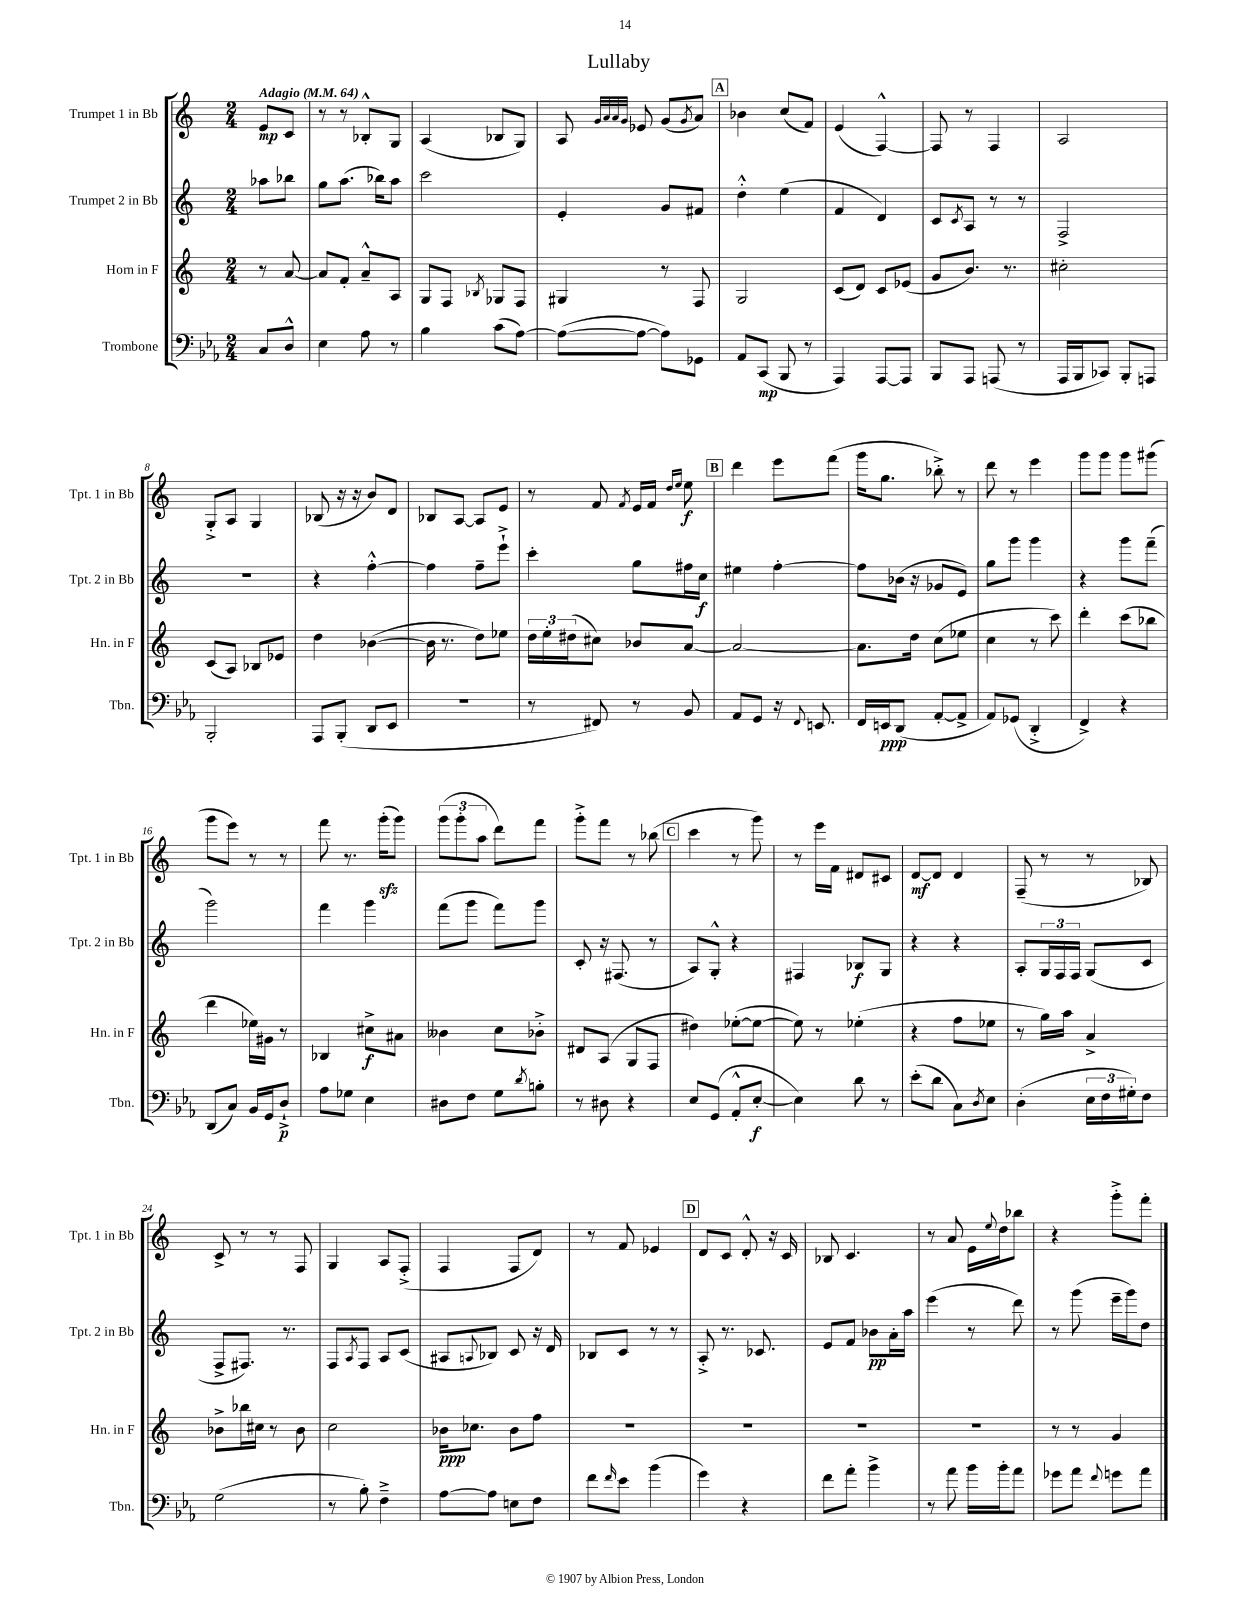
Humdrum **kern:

**kern	**kern	**kern	**kern
*staff4	*staff3	*staff2	*staff1
*clefF4	*clefG2	*clefG2	*clefG2
*k[b-e-a-]	*k[]	*k[]	*k[]
*M2/4	*M2/4	*M2/4	*M2/4
*MM64	*MM64	*MM64	*MM64
8C	8r	8aa-	8e
8D^^	[8a	8bb-	8c
=	=	=	=
4E-	8a]	8gg	8r
.	8f'	(8.aa	8r
8A-	8a~^^	.	8B-'^^
.	.	16bb-)	.
8r	8A	8aa	8G
=	=	=	=
4B-	8G	2ccc	(4A
.	8F	.	.
.	8qB-	.	.
(8c	8G-	.	8B-
[8A-)	8F	.	8G)
=	=	=	=
(8A-_	4G#	4e'	8A
.	.	.	32qqg
.	.	.	32qqa
.	.	.	32qqa
.	.	.	32qqg
8A-_	.	.	8e-
8A-])	8r	8g	(8g
.	.	.	8qg
8GG-	8F	8f#	8a)
=	=	=	=
8AA-	2G	4dd'^^	4b-
(8CC	.	.	.
8BBB-	.	(4ee	(8cc
8r	.	.	8f)
=	=	=	=
4AAA-)	(8c	4f	(4e
.	8d)	.	.
[8AAA-	8c	4d)	[4F^^)
8AAA-]	(8e-	.	.
=	=	=	=
8BBB-	8g	8c	8F]
.	.	8qc	.
8AAA-	8.b)	8A	8r
(8AAA	.	8r	4F
.	8.r	.	.
8r	.	8r	.
=	=	=	=
16AAA-	2cc#'	2F^	2A
16BBB-	.	.	.
8CC-)	.	.	.
8BBB-'	.	.	.
8AAA	.	.	.
=	=	=	=
2BBB-'	(8c	2r	8G'^
.	8A)	.	8A
.	8B-	.	4G
.	8e-	.	.
=	=	=	=
8AAA-	4dd	4r	(8B-
(8BBB-'	.	.	16r
.	.	.	16r
8DD	([4b-	[4ff'^^	8b)
8EE-	.	.	8d
=	=	=	=
2r	16b-]	4ff]	8B-
.	8.r	.	.
.	.	.	[8A
.	8dd)	8ff~	8A]
.	8ee-	8eee`^	8e
=	=	=	=
8r	24dd	4ccc'	8r
.	24ee'	.	.
.	(24dd#	.	.
8FF#)	8cc#)	.	8f
.	.	.	8qf
8r	8b-	8gg	16e
.	.	.	16f
.	.	.	16qqdd
.	.	.	16qqee
8BB-	[8a	16ff#	8ee
.	.	16cc	.
=	=	=	=
8AA-	2a_	4ee#	4ddd
8GG	.	.	.
16r	.	[4ff'	8eee
8qqFF	.	.	.
8.EE	.	.	.
.	.	.	(8fff
=	=	=	=
16FF	8.a]	8ff]	16ggg
16EE	.	.	8.gg
(8DD	.	(16b-	.
.	16dd	16r	.
[8AA-'	(8cc	8g-	8bb-'^)
8AA-^]	8ee-	8e)	8r
=	=	=	=
8AA-)	4cc	8gg	8ddd
(8GG-	.	8ggg	8r
4DD'^	8r	4ggg	4eee
.	8ccc)	.	.
=	=	=	=
4FF^)	4ddd'	4r	8ggg
.	.	.	8ggg
4r	(8ccc	8ggg	8ggg
.	8bb-	(8fff~	(8ggg#
=	=	=	=
(8DD	4ddd	2ggg)	8ggg
8C)	.	.	8eee)
16BB-	16ee-)	.	8r
16GG	16g#	.	.
8D`^	8r	.	8r
=	=	=	=
8A-	4B-	4fff	8fff
8G-	.	.	8.r
4E-	8cc#^	4ggg	.
.	.	.	(16ggg'
.	8a#	.	8ggg)
=	=	=	=
8D#	4b--	(8fff	(12ggg
.	.	.	12ggg'
8F	.	8ggg	.
.	.	.	12aa
8G	8cc	8fff)	8ddd)
8qd	.	.	.
8B'	8b-'^	8ggg	8fff
=	=	=	=
8r	8d#	8c'	8ggg'^
8D#	(8A	16r	8fff
.	.	(8.F#	.
4r	8G	.	8r
.	8F	8r	(8bb-
=	=	=	=
8E-	4dd#)	8A)	4ccc
(8GG	.	8G'^^	.
8AA-'^^	([8ee-'	4r	8r
[8E-'	8ee-_	.	8ggg)
=	=	=	=
4E-])	8ee-])	4F#	8r
.	8r	.	16eee
.	.	.	16f
8d	(4ee-'	8B-	8d#
8r	.	8G	8c#
=	=	=	=
(8e-'	4r	4r	[8d
8d	.	.	8d]
8C)	8ff	4r	4d
8qD	.	.	.
8E-	8ee-	.	.
=	=	=	=
(4D'	8r	8A'	(8F~
.	16gg)	24G	8r
.	.	24F	.
.	16aa	.	.
.	.	24F	.
24E-	4a^	(8G	8r
24F	.	.	.
24G#')	.	.	.
8F	.	8c	8B-)
=	=	=	=
(2G	8b-^	8F^	8c^
.	16bb-	8.F#)	8r
.	16cc#	.	.
.	8r	.	8r
.	.	8.r	.
.	8b-	.	8F
=	=	=	=
8r	2cc	8F	4G
.	.	8qA	.
8B-')	.	8F	.
4F~^	.	8A	8A
.	.	(8c	(8F'^
=	=	=	=
[8A-	16b-	8A#	4F
.	8.cc-	.	.
.	.	8qqA	.
8A-]	.	8B-)	.
8E	8b-	8c	8F
8F	8ff	16r	8d)
.	.	16d	.
=	=	=	=
8f	2r	8B-	8r
16qqf	.	.	.
8e-	.	8c	8f
(4b-	.	8r	4e-
.	.	8r	.
=	=	=	=
4g)	2r	8A'^	8d
.	.	8.r	8c
4r	.	.	8d'^^
.	.	8.c-	.
.	.	.	16r
.	.	.	16c
=	=	=	=
8f	2r	8e	8B-
8a-'	.	8f	4.c
4b-^	.	8b-	.
.	.	16a'	.
.	.	16aa	.
=	=	=	=
8r	2r	(4eee	8r
8a-	.	.	8a
16b-	.	8r	16e
.	.	.	8qqee
16b-'	.	.	16dd
8a-	.	8ddd)	8bb-
=	=	=	=
8g-	8r	8r	4r
8a-	8r	(8ggg	.
8qqf	.	.	.
8g	4g	16eee~	8ggg'^
.	.	16ggg)	.
8a-	.	8dd	8fff'
==	==	==	==
*-	*-	*-	*-
